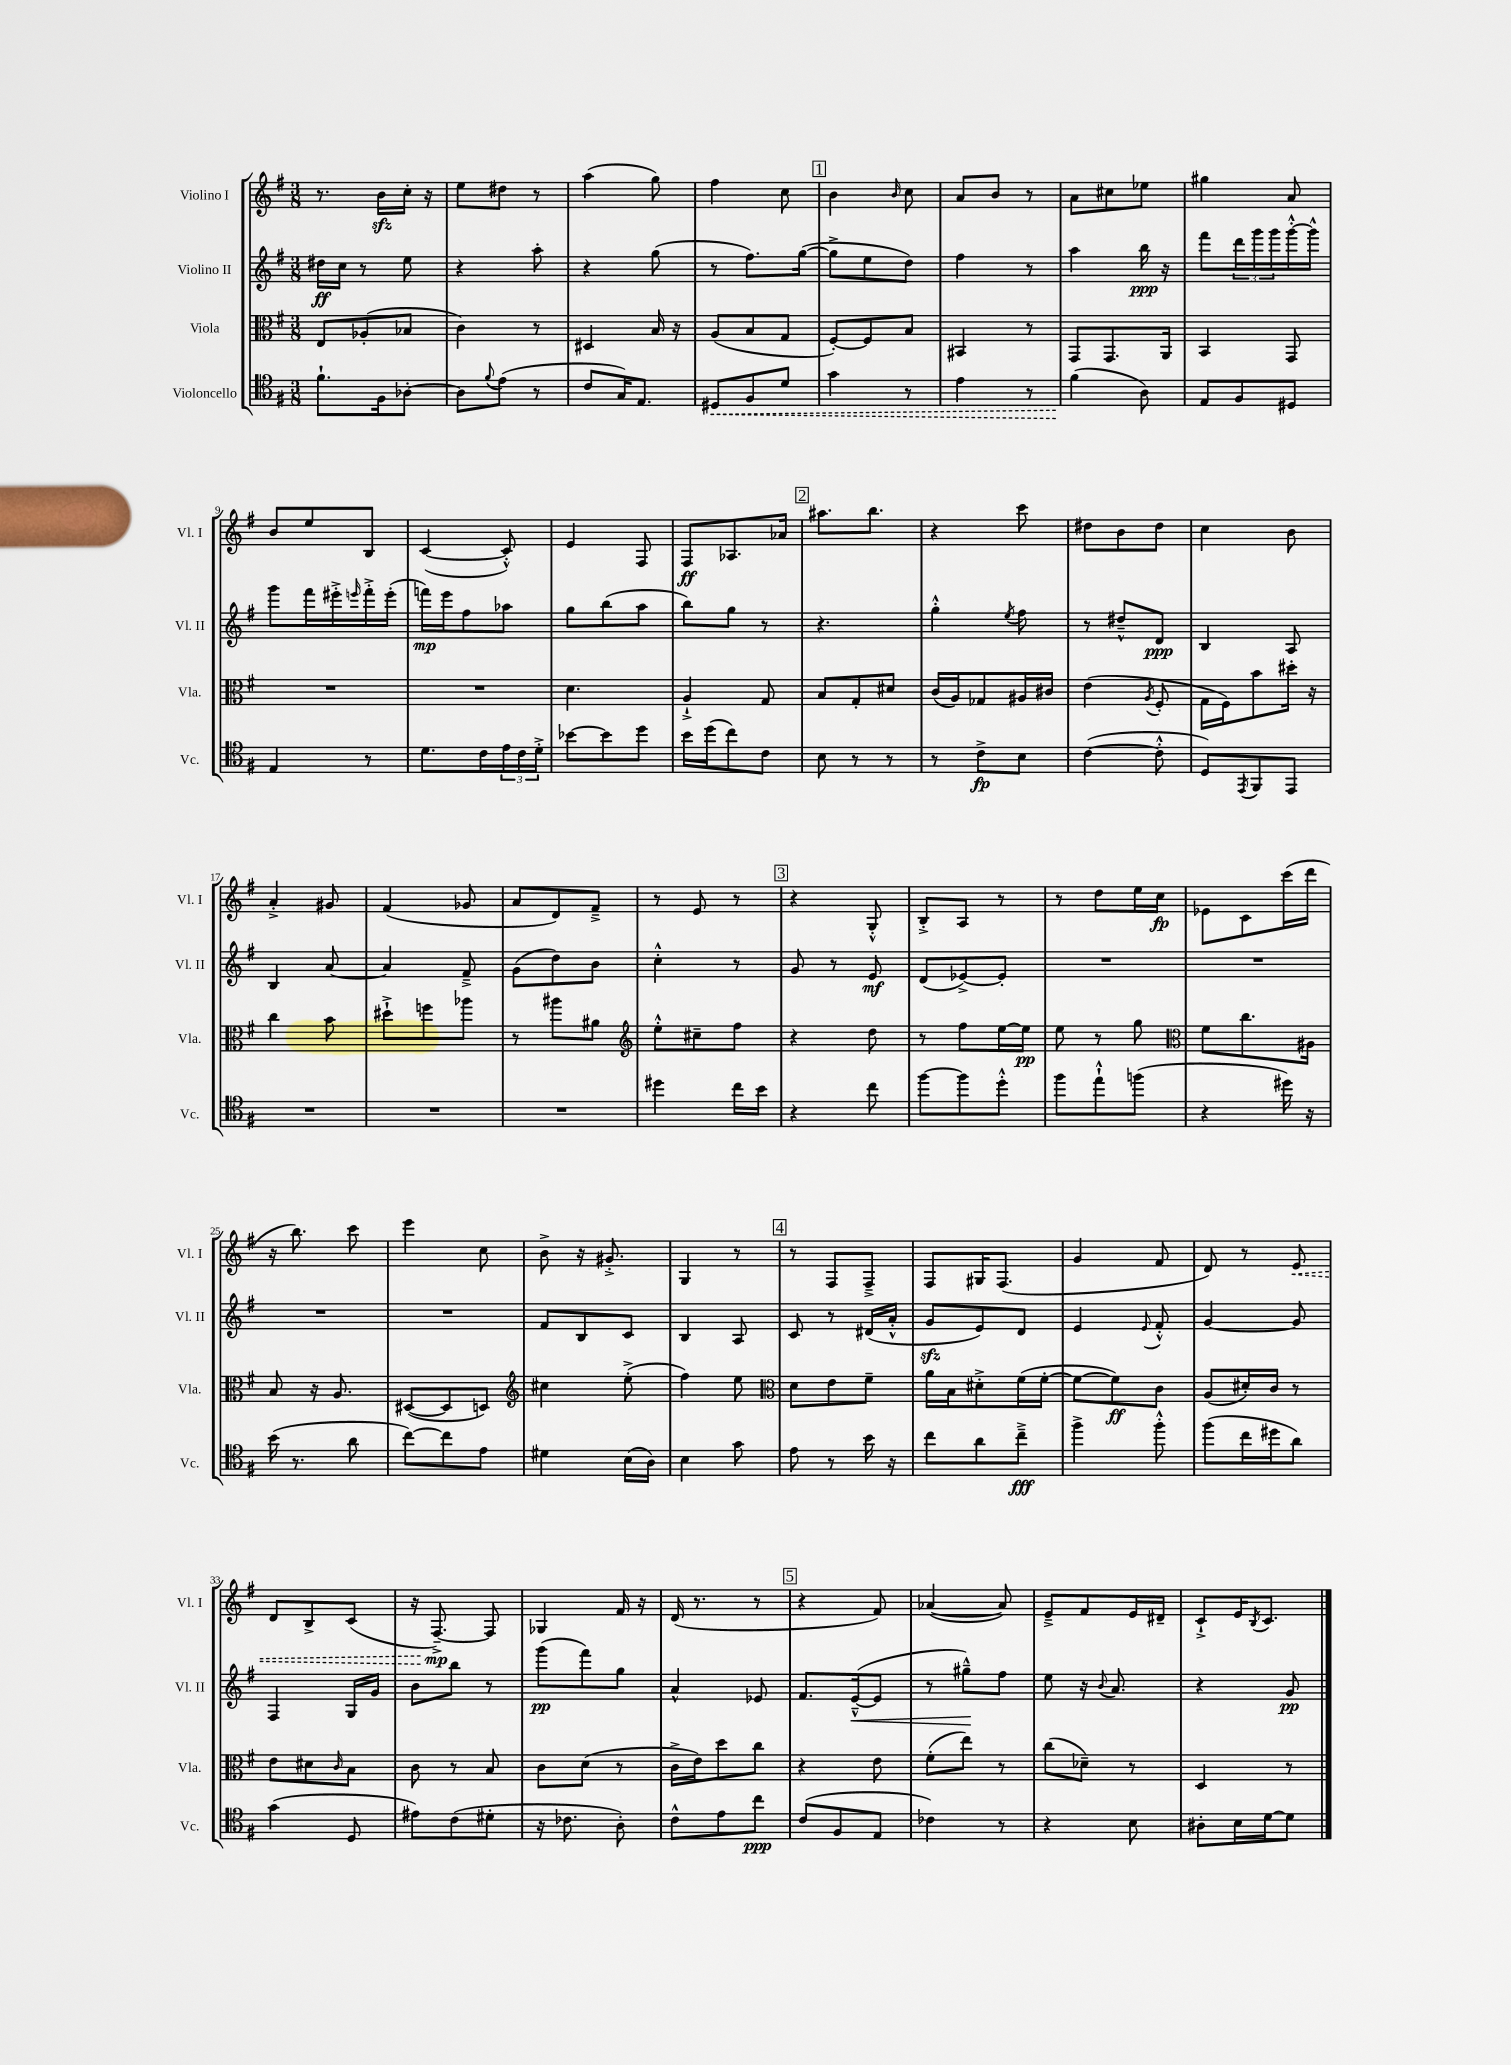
<<
\new StaffGroup <<
\new Staff = "s0" \with { instrumentName = "Violino I" shortInstrumentName = "Vl. I" } {
    \clef treble \key g \major \numericTimeSignature \time 3/8
    r8. b'16\sfz c''16-. r16 |
    e''8 dis''8 r8 |
    a''4( g''8) |
    fis''4 c''8 |
    \mark \markup { \box "1" } b'4 \grace { b'16 } c''8 |
    a'8 b'8 r8 |
    a'8 cis''8 ees''8 |
    gis''4 a'8 |
    b'8 e''8 b8 |
    c'4~( c'8-.-^) |
    e'4 fis8 |
    fis8\ff aes8. aes'16 |
    \mark \markup { \box "2" } ais''8. b''8. |
    r4 c'''8 |
    dis''8 b'8 dis''8 |
    c''4 b'8 |
    a'4-.-> gis'8 |
    fis'4( ges'8 |
    a'8 d'8) fis'8---> |
    r8 e'8 r8 |
    \mark \markup { \box "3" } r4 g8-.-^ |
    b8-.-> a8 r8 |
    r8 d''8 e''16 c''16\fp |
    ees'8 c'8 c'''16( d'''16 |
    r16 b''8.) c'''8 |
    e'''4 c''8 |
    b'8-> r16 gis'8.-.-> |
    g4 r8 |
    \mark \markup { \box "4" } r8 fis8 fis8---> |
    fis8 gis16 fis8.( |
    g'4 fis'8 |
    d'8) r8 \once \override Hairpin.style = #'dashed-line e'8\< |
    d'8 b8-> c'8( |
    r16 fis8.~--->\mp\!) fis8 |
    ges4 fis'16 r16 |
    d'16( r8. r8 |
    \mark \markup { \box "5" } r4 fis'8) |
    aes'4~( aes'8) |
    e'8---> fis'8 e'16 dis'16-- |
    c'8-!-> e'16 \acciaccatura { b8 } c'8. \bar "|." |
}
\new Staff = "s1" \with { instrumentName = "Violino II" shortInstrumentName = "Vl. II" } {
    \clef treble \key g \major \numericTimeSignature \time 3/8
    dis''16\ff c''16 r8 e''8 |
    r4 a''8-. |
    r4 g''8( |
    r8 fis''8.) g''16~( |
    \mark \markup { \box "1" } g''8-> e''8 d''8) |
    fis''4 r8 |
    a''4 b''16\ppp r16 |
    fis'''8 \tuplet 3/2 { d'''16 g'''16 g'''16 } g'''16~-.-^ g'''16-^ |
    g'''8 fis'''16 eis'''16-.-> \grace { e'''16 } fis'''16-.-> e'''16-.( |
    f'''16\mp) e'''16 fis''8 aes''8 |
    g''8 b''8( a''8 |
    b''8) g''8 r8 |
    \mark \markup { \box "2" } r4. |
    g''4-.-^ \acciaccatura { e''8 } fis''8 |
    r8 dis''8---^ d'8\ppp |
    b4 a8 |
    b4 a'8~ |
    a'4 fis'8---> |
    g'8( d''8) b'8 |
    c''4-.-^ r8 |
    \mark \markup { \box "3" } g'8 r8 e'8\mf |
    d'8( ees'8~->) ees'8-. |
    R4. |
    R4. |
    R4. |
    R4. |
    fis'8 b8 c'8 |
    b4 a8 |
    \mark \markup { \box "4" } c'8 r8 dis'16( a'16-.-^ |
    g'8\sfz e'8) d'8 |
    e'4 \appoggiatura { e'8 } fis'8-.-^ |
    g'4~ g'8 |
    fis4 g16 g'16 |
    b'8 b''8 r8 |
    g'''8\pp( fis'''8) g''8 |
    a'4-^ ees'8 |
    \mark \markup { \box "5" } fis'8. e'16~---^\<( e'8 |
    r8 gis''8---^\!) fis''8 |
    e''8 r16 \appoggiatura { b'8 } a'8. |
    r4 g'8\pp \bar "|." |
}
\new Staff = "s2" \with { instrumentName = "Viola" shortInstrumentName = "Vla." } {
    \clef alto \key g \major \numericTimeSignature \time 3/8
    e8 aes8-.( bes8 |
    c'4) r8 |
    dis4 b16 r16 |
    a8( b8 g8 |
    \mark \markup { \box "1" } fis8~-.) fis8 b8 |
    bis,4 r8 |
    g,8 g,8. a,16 |
    b,4 g,8 |
    R4. |
    R4. |
    d'4. |
    a4-!-> g8 |
    \mark \markup { \box "2" } b8 g8-. dis'8 |
    c'16( a16) ges8 ais16 cis'16 |
    e'4( \acciaccatura { a8 } fis8-. |
    g16 fis16) b'8 dis''16-. r16 |
    c''4 b'8 |
    dis''8-!-> f''8 aes''8 |
    r8 ais''8 ais'8 |
    \clef treble e''8-.-^ cis''8-- fis''8 |
    \mark \markup { \box "3" } r4 d''8 |
    r8 fis''8 e''16~ e''16\pp |
    e''8 r8 g''8 |
    \clef alto fis'8 c''8. ais16 |
    b8 r16 a8. |
    dis8~( dis8 d8) |
    \clef treble cis''4 e''8-.->( |
    fis''4) e''8 |
    \mark \markup { \box "4" } \clef alto d'8 e'8 fis'8-- |
    a'16 b16 dis'8-.-> fis'16( fis'16~-. |
    fis'8~ fis'8\ff) c'8 |
    a8( dis'16-.) c'16 r8 |
    e'8 dis'8 \grace { c'16 } b8 |
    c'8 r8 b8 |
    c'8 d'8( r8 |
    c'16-> e'16) d''8 c''8 |
    \mark \markup { \box "5" } r4 e'8 |
    fis'8-.( e''8) r8 |
    c''8( des'8--) r8 |
    d4 r8 \bar "|." |
}
\new Staff = "s3" \with { instrumentName = "Violoncello" shortInstrumentName = "Vc." } {
    \clef tenor \key g \major \numericTimeSignature \time 3/8
    fis'8.-! fis16 aes8~-. |
    aes8 \appoggiatura { fis'8 } e'8( r8 |
    c'8 g16) e8. |
    \once \override Hairpin.style = #'dashed-line dis8\< fis8 d'8 |
    \mark \markup { \box "1" } g'4 r8 |
    e'4 r8 |
    fis'4\!( a8) |
    e8 fis8 dis8 |
    e4 r8 |
    d'8. c'16 \tuplet 3/2 { e'16 c'16 d'16-.-> } |
    bes'8~ bes'8 d''8 |
    b'16 d''16( c''8) c'8 |
    \mark \markup { \box "2" } b8 r8 r8 |
    r8 c'8->\fp b8 |
    c'4~( c'8-.-^ |
    d8) \acciaccatura { e,8 } fis,8 e,8 |
    R4. |
    R4. |
    R4. |
    dis''4 c''16 b'16 |
    \mark \markup { \box "3" } r4 c''8 |
    fis''8~ fis''8 d''8-.-^ |
    fis''8 e''8-!-^ f''8( |
    r4 dis''16) r16 |
    b'16( r8. a'8 |
    c''8~) c''8 e'8 |
    dis'4 b16( a16) |
    b4 g'8 |
    \mark \markup { \box "4" } e'8 r8 b'16 r16 |
    c''8 a'8 c''8--->\fff |
    fis''4-> fis''8-.-^ |
    fis''8( c''16 dis''16 a'8) |
    g'4( d8 |
    eis'8) c'8( dis'8-. |
    r16 ces'8. a8-.) |
    c'8-^ e'8 c''8\ppp |
    \mark \markup { \box "5" } c'8( fis8 e8 |
    ces'4) r8 |
    r4 b8 |
    ais8-. b16 d'16~ d'8 \bar "|." |
}
>>
>>
